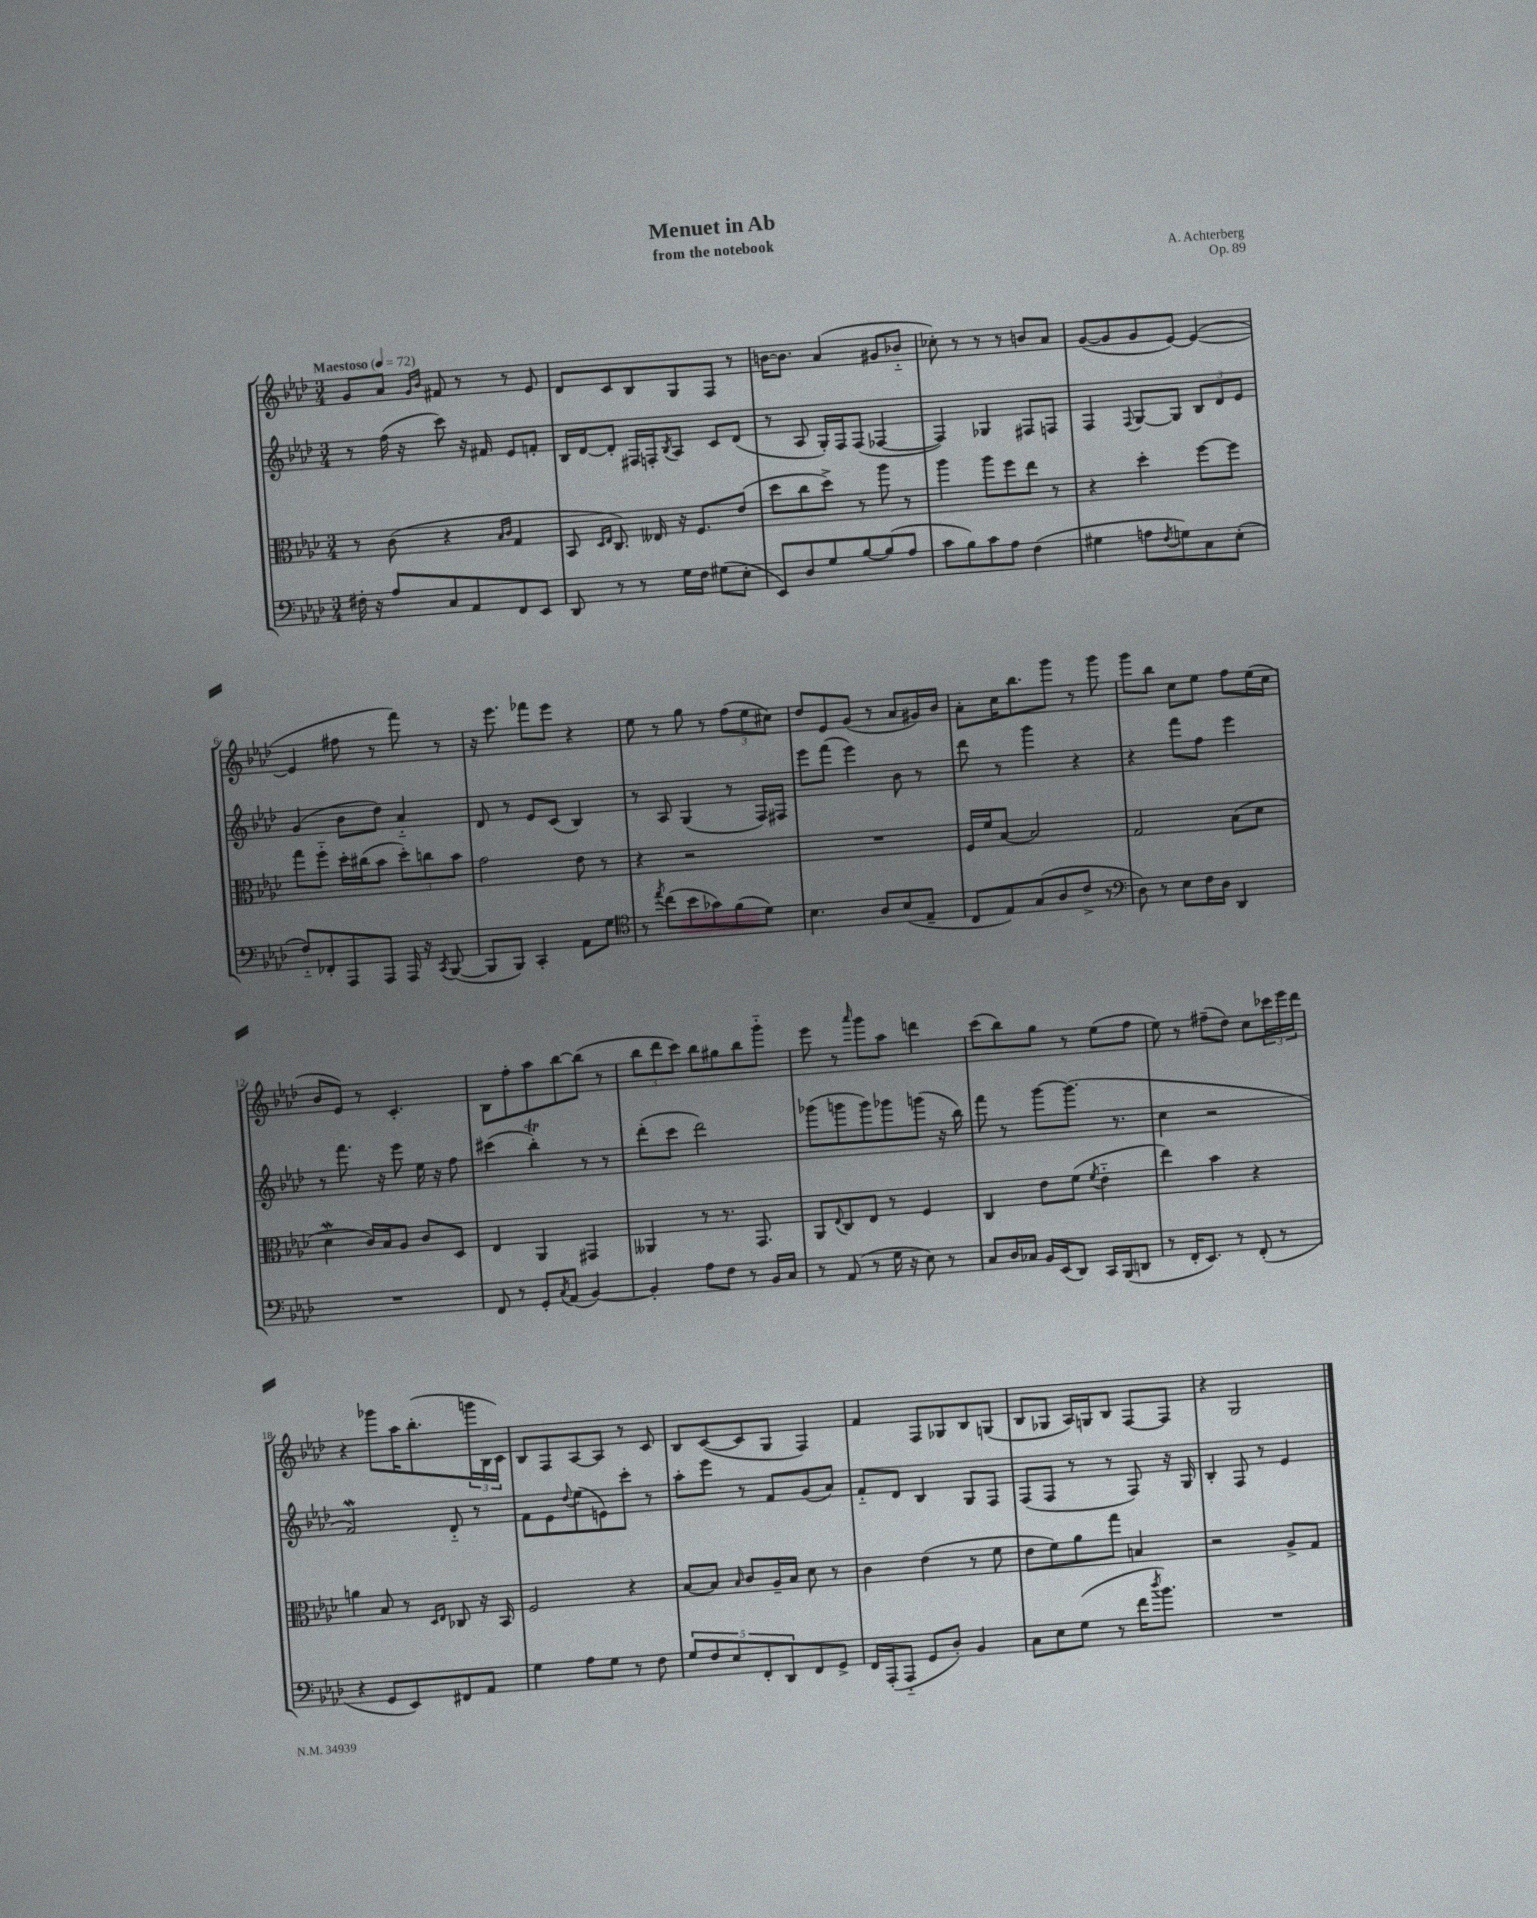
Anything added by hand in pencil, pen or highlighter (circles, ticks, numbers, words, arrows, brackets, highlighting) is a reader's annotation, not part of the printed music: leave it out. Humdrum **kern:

**kern	**kern	**kern	**kern
*staff4	*staff3	*staff2	*staff1
*clefF4	*clefC3	*clefG2	*clefG2
*k[b-e-a-d-]	*k[b-e-a-d-]	*k[b-e-a-d-]	*k[b-e-a-d-]
*M3/4	*M3/4	*M3/4	*M3/4
*MM72	*MM72	*MM72	*MM72
16F#'	8r	8r	8g
16r	.	.	.
8A-	(8c	(16ff	8a-
.	.	16r	.
.	.	.	16qqg
.	.	.	16qqb-
8C	4r	8ccc)	8f#
8AA-	.	16r	8r
.	.	16f#	.
.	16qqB-	.	.
.	16qqc	.	.
8FF	4G	8e-	8r
8EE-	.	8f'	8e-
=	=	=	=
8DD-	8BB-	16B-	8d-
.	.	[16d-	.
.	16qqD-	.	.
.	16qqE-	.	.
8r	8.C)	8d-']	8c
8r	.	16F#	8B-
.	16E--	16F'	.
.	.	8qB-	.
16G	16r	8A-	8G
16F	8.F	.	.
(8G#	.	8c	8F
8E-'	(8e-	(8d-	8r
=	=	=	=
8EE-)	8dd-	8r	[16b
.	.	.	8.b]
8D-	8cc	8A-	.
8G	8dd-^)	16G')	(4a-
.	.	16F	.
[8B-	8r	(8F	.
(8B-]	8aa-	[4F-	8g#
8A-	8r	.	8b-'~
=	=	=	=
8c	4aa-	4F-])	8cc-')
8B-)	.	.	8r
8c	8aa-	4G-	8r
8A-	8ff	.	8r
(4F	8ee-	8F#	8b
.	8r	8F	8a-
=	=	=	=
4G#	4r	4F	([8g
.	.	.	8g]
.	.	8qqF	.
8A	4dd-'	[8G	8g
8qF	.	.	.
8G)	.	8G]	[8e-)
8C	[8ff	12B-	(4e-_
.	.	12d-	.
(8E-'	8ff]	.	.
.	.	12e-	.
=	=	=	=
8F'~)	8gg	(4g	4e-]
8FF-'	8ff'~	.	.
8AAA-	16dd-'	8b-	8ff#
.	(16cc#	.	.
8AAA-	8b-	8dd-)	8r
16AAA-	12dd-')	4a-'~	8fff)
16r	.	.	.
.	12cc	.	.
8qCC	.	.	.
([8BBB-	.	.	8r
.	12b-	.	.
=	=	=	=
8BBB-]	2g	8d-	16r
.	.	.	8.eee-
8BBB-)	.	8r	.
4CC'	.	8e-	8fff-
.	.	(8c	8eee-
8AA-	8e-	4B-)	4r
8G	8r	.	.
=	=	=	=
*clefC4	*	*	*
8r	4r	8r	8ee-
8qee-	.	.	.
(8cc	.	8A-	8r
8b-	2r	(4G	8gg
8g-)	.	.	8r
(8f	.	8r	(12ff
.	.	.	12ee-
8d-)	.	16F)	.
.	.	.	12cc#)
.	.	16F#	.
=	=	=	=
4.B-	2.r	8eee-	8dd-
.	.	(8fff	8e-
.	.	4eee-)	(8g
8A-	.	.	8r
(8B-	.	8b-	8a-
8E-~	.	8r	16g#)
.	.	.	16b-
=	=	=	=
8C	16F	8ddd-	8a-'
.	16f	.	.
8E-)	[8B-	8r	16cc
.	.	.	8.bb-
(8G	2B-]	4ggg	.
8A-	.	.	8ggg
8c^	.	4r	8r
8r	.	.	8ggg
=	=	=	=
*clefF4	*	*	*
8D-)	2G	4r	8ggg
8r	.	.	8bb-
8E-	.	8fff	8cc
16F	.	8ff	8ee-
16D-	.	.	.
4DD-	(8B-	4eee-	8ff
.	8d-	.	(16ee-
.	.	.	16cc
=	=	=	=
2.r	4d-	8r	8b-
.	.	8.fff	8e-)
.	16c)	.	8r
.	16B-	16r	.
.	8A-	8eee-	4.c'
.	8c	16ee-	.
.	.	16r	.
.	8D-	8ff	.
=	=	=	=
8FF	4E-	(4ccc#	8B-
8r	.	.	8ff'
8GG'	4AA-	4bb-')	8aa-
8qC	.	.	.
(8AA-	.	.	[8bb-
[4BB-)	4GG#	8r	(8bb-]
.	.	8r	8r
=	=	=	=
4BB-']	4AA--	(8ddd-'	12bb-
.	.	.	12ddd-
.	.	8ccc	.
.	.	.	12ccc)
8A-	8r	2ddd-)	8bb-
8F	8.r	.	8gg#
8r	.	.	8bb-
.	8.GG	.	.
16BB-	.	.	8ggg'~
16C	.	.	.
=	=	=	=
8r	8AA-	(8ggg-	8eee-
.	8qqE-	.	.
(8AA-	8C	8ggg	8r
.	.	.	16qqaaa-
8r	8E-	8ggg)	8ggg
16G	8r	8ggg-	8aa-
16r	.	.	.
8E-)	4F	(8ggg	4ddd
8r	.	16r	.
.	.	16bb-)	.
=	=	=	=
8C	4C	8fff	(8ccc
16D-	.	8r	8bb-)
16C-	.	.	.
16BB-	8e-	[8ggg	8gg
(16EE-	.	.	.
8DD-)	(8f	(8.ggg]	8r
.	8qf	.	.
16CC	4e-'~	.	(8ee-
(16BBB-	.	8.r	.
8DD	.	.	8ff
=	=	=	=
8r	4ee-)	4cc	8ee-)
16FF'	.	.	8r
8.EE-)	.	.	.
.	4b-	2r	(8ff#~
8r	.	.	8dd-)
(8FF'	4r	.	8cc
8r	.	.	24ccc-
.	.	.	24eee-
.	.	.	24ddd-
=	=	=	=
4r	4a	2f)	4r
8GG	8B-	.	8ggg-
8EE-)	8r	.	16aa-
.	.	.	(8.bb-'
.	16qqD-	.	.
.	16qqE-	.	.
8FF#	8C-	8d-'~	.
8AA-	16r	8r	24ggg
.	.	.	24B-
.	16BB-	.	.
.	.	.	24c)
=	=	=	=
4G	2F	8f	8B-
.	.	8e-	8F
.	.	8qqdd-	.
8A-	.	(8ee-	[8A-
8G	.	8e)	8A-]
8r	4r	8ccc'	8r
8F	.	8r	8c
=	=	=	=
10G	[8B-	8aa-'	8B-
10F	.	.	.
.	8B-]	8eee-	([8c
10E-	.	.	.
.	16qqB-	.	.
.	8c	8r	8c]
10FF'	.	.	.
.	16A-~	8f	8G
10DD-	.	.	.
.	16B-	.	.
8FF	8d-	(8g	4F)
8GG^	8r	8a-)	.
=	=	=	=
16FF	4c	8f'~	4f
(16AAA-'	.	.	.
8AAA-'~	.	8d-	.
8GG	(4e-	4B-	8F
8D-')	.	.	8G-
4BB-	8r	8G	8B-
.	8f	8F	(8G
=	=	=	=
8C	8e-	(8F	8B-
8E-	8f)	8F	8G-
(8G	8a-	8r	16A-)
.	.	.	16G
8r	8gg	8r	8B-
16f	4B	8F)	[8F
8qdd-	.	.	.
8.b-)	.	.	.
.	.	16r	8F]
.	.	16G	.
=	=	=	=
2.r	2r	4B-'	4r
.	.	8F	2G
.	.	8r	.
.	8A-^	4e-	.
.	8G	.	.
==	==	==	==
*-	*-	*-	*-
